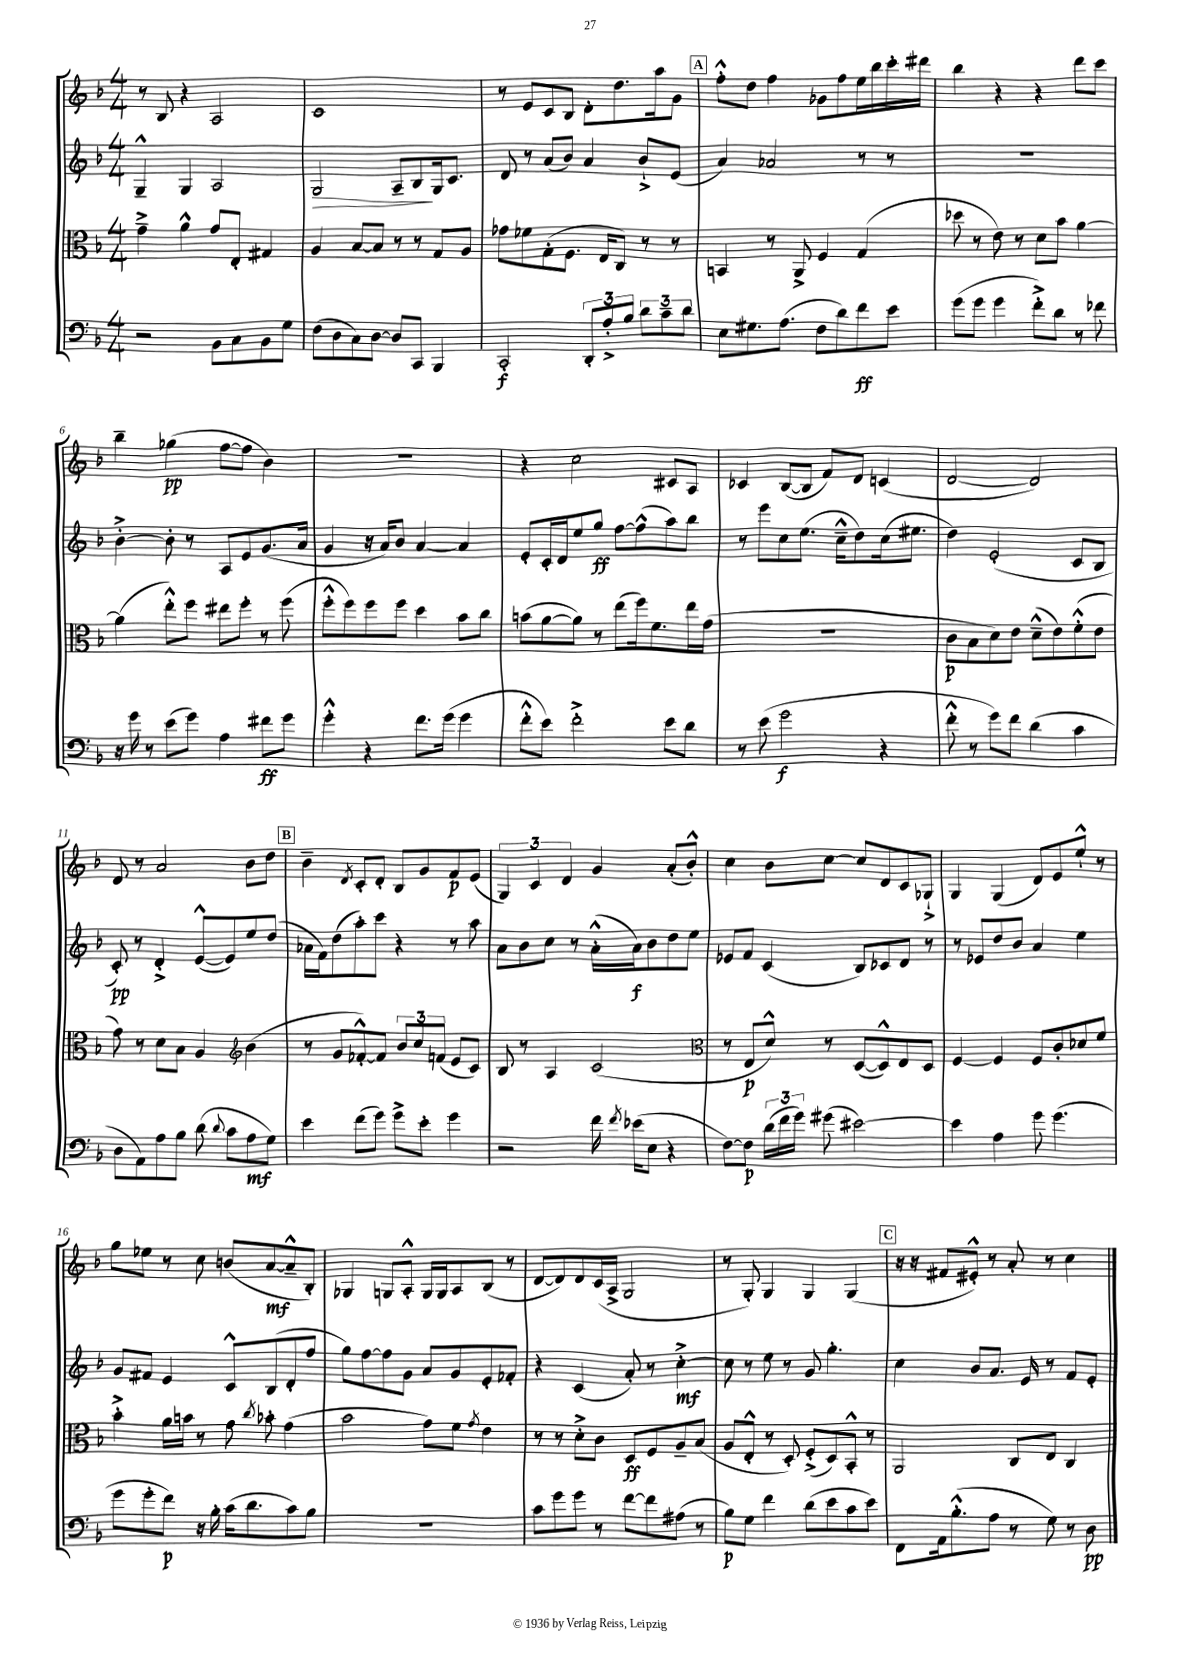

**kern	**kern	**kern	**kern
*staff4	*staff3	*staff2	*staff1
*clefF4	*clefC3	*clefG2	*clefG2
*k[b-]	*k[b-]	*k[b-]	*k[b-]
*M4/4	*M4/4	*M4/4	*M4/4
2r	4g~^	4G~^^	8r
.	.	.	8B-
.	4a^^	4G	4r
8BB-	8g	2A	2A
8C	8E'	.	.
8BB-	4G#	.	.
8G	.	.	.
=	=	=	=
(8F	4A	2G	1c
8D	.	.	.
8C)	[8B-	.	.
[8D	8B-]	.	.
8D]	8r	8A~	.
8CC	8r	8B-	.
4BBB-	8G	16G	.
.	.	8.c	.
.	8A	.	.
=	=	=	=
2CC'	8g-	8d	8r
.	8f-	8r	8e
.	(8G'	(8a	8c
.	8.F	8b-)	8B-
12DD'	.	4a	8d'
.	16E	.	.
12A'^	.	.	.
.	8C)	.	8.dd
12B-	.	.	.
12d	8r	8b-`^	.
.	.	.	16aa
12c~	.	.	.
.	8r	(8e	8g
12d	.	.	.
=	=	=	=
8E	4BB	4a)	8ff'^^
8.G#	.	.	8dd
.	8r	2a-	4ff
(8.A	.	.	.
.	8AA^	.	.
8F	4F	.	8g-
8d)	.	.	8ff
8f	(4G	8r	16ee
.	.	.	16bb-
8e	.	8r	16ccc'
.	.	.	16ddd#
=	=	=	=
(8g	8dd-	1r	4bb-
8g	8r	.	.
4g	8e)	.	4r
.	8r	.	.
8f'^)	8d	.	4r
8d	8b-	.	.
8r	[4a	.	8ddd
8f-	.	.	8ccc
=	=	=	=
16r	(4a]	[4b-'^	4bb-~
16g	.	.	.
8r	.	.	.
(8e	8ee'^^)	8b-']	(4gg-
8g)	8ff	8r	.
4A	8ee#	8A	[8ff
.	8ff'	8e	8ff]
8f#	8r	(8.g	4b-)
8g	(8ff	.	.
.	.	16a	.
=	=	=	=
4g'^^	8ff'^^	4g	1r
.	8ff)	.	.
4r	8ff	16r	.
.	.	16a)	.
.	8ff	8b-	.
8.f	4dd	[4a	.
(16g	.	.	.
4g	8b-	4a]	.
.	8cc	.	.
=	=	=	=
8f'^^	(8b	8e'	4r
8e)	[8a	16c'	.
.	.	16d	.
2f'^	8a])	8ee	2cc
.	8r	8gg	.
.	(8ee	[8ff	.
.	16ff)	(8ff^^]	.
.	8.f	.	.
8e	.	8aa)	8c#
8d	16ee	8bb-	8A
.	(16g	.	.
=	=	=	=
8r	1r	8r	4c-
(8e	.	8eee	.
2g	.	8cc	([8B-
.	.	(8.ee	8B-]
.	.	.	8f)
.	.	16cc~^^	.
.	.	8dd)	8d
4r	.	(16cc	(4c
.	.	8.ee#	.
=	=	=	=
8f'^^	8c	4dd)	[2d
8r	8B-	.	.
8g)	8d)	(2e'	.
8f	8e	.	.
(4d	(8d~^^	.	2d])
.	8e)	.	.
4c	(8f'^^	8c	.
.	8e	8B-	.
=	=	=	=
8D	8g)	8c')	8d
8AA)	8r	8r	8r
8A	8d	4d'^	2a
8B-	8B-	.	.
(8d	4A	([8e^^	.
8qqd	.	.	.
8c	.	8e])	.
*	*clefG2	*	*
8A	(4b-	8ee	8b-
8G)	.	(8dd	8dd
=	=	=	=
4e	8r	16a-	4b-~
.	.	16f)	.
.	8g	(8dd	.
.	.	.	8qd
(8f	[8f-'^^)	8aa')	8c'
8g)	8f-]	8ccc	8d'
8g^	12b-	4r	8B-
.	12cc	.	.
8e'	.	.	8g
.	(12f	.	.
4g	8e	8r	8f
.	8c)	8aa	(8e
=	=	=	=
2r	8B-	8a	6G)
.	8r	8b-	.
.	.	.	6c
.	4A	8cc	.
.	.	.	6d
.	.	8r	.
16f	(2c	(16a'^^	4g
8qf	.	.	.
(16e-	.	16a)	.
8E	.	8b-	.
4r	.	8dd	(8a'
.	.	8ee	8b-'^^)
=	=	=	=
*	*clefC3	*	*
[8F)	8r	8e-	4cc
8F]	8E	8f	.
(24d	8d^^)	(4c	8b-
24f	.	.	.
24g)	.	.	.
(8g#	8r	.	[8cc
[2e#)	([8D	8B-)	8cc]
.	8D^^])	8c-	8d
.	8E	8d	8c
.	8D	8r	8G-`^
=	=	=	=
4e#]	[4F	8r	4G
.	.	8e-	.
4A	4F]	8dd	(4G
.	.	8b-	.
8g	8F	4a	8d)
(4.g	8c'	.	8e
.	8d-	4ee	8ee`^^
.	8f	.	8r
=	=	=	=
8g	4b-'^	8g	8gg
8g'	.	8f#	8ee-
8f)	16a	4e	8r
.	16b	.	.
16r	8r	.	8cc
16B-'	.	.	.
(16c	8g	8c^^	(8b
8.d	.	.	.
.	8qcc	.	.
.	8b-'	(8B-	[8a
8c)	(4g	8d'	8a~^^]
8B-	.	8ff	8B-')
=	=	=	=
1r	2b-	8gg)	4G-
.	.	[8ff	.
.	.	8ff]	8G
.	.	8g	8A'^^
.	8g)	8a	16G
.	.	.	16G
.	8f	8g	8A
.	8qg	.	.
.	4e	8e'	(8B-
.	.	8f-'	8r
=	=	=	=
8c	8r	4r	[8d
8g	8r	.	8d])
8g	8d'^	(4c	8d
8r	8c	.	(16c
.	.	.	16A^
[8f	8D	8a')	2G
8f]	8F	8r	.
(8A#	8A~	[4cc'^	.
8r	(8B-	.	.
=	=	=	=
8B-)	8A	8cc]	8r
8G	8E'^^	8r	8G')
4f	8r	8ee	4G
.	8D')	8r	.
(8d	(8F'^	8g	4G
8e	8D)	4.gg'	.
8c	8BB-'^^	.	(4G
8e)	8r	.	.
=	=	=	=
8FF	2AA	4cc	16r
.	.	.	16r
16AA	.	.	8f#
(8.B-'^^	.	.	.
.	.	8b-	8e#'^^)
8A	.	8.a	8r
8r	8C	.	8a'
.	.	16e	.
8G)	8E	8r	8r
8r	4C	8f	4cc
8D	.	8e'	.
==	==	==	==
*-	*-	*-	*-
